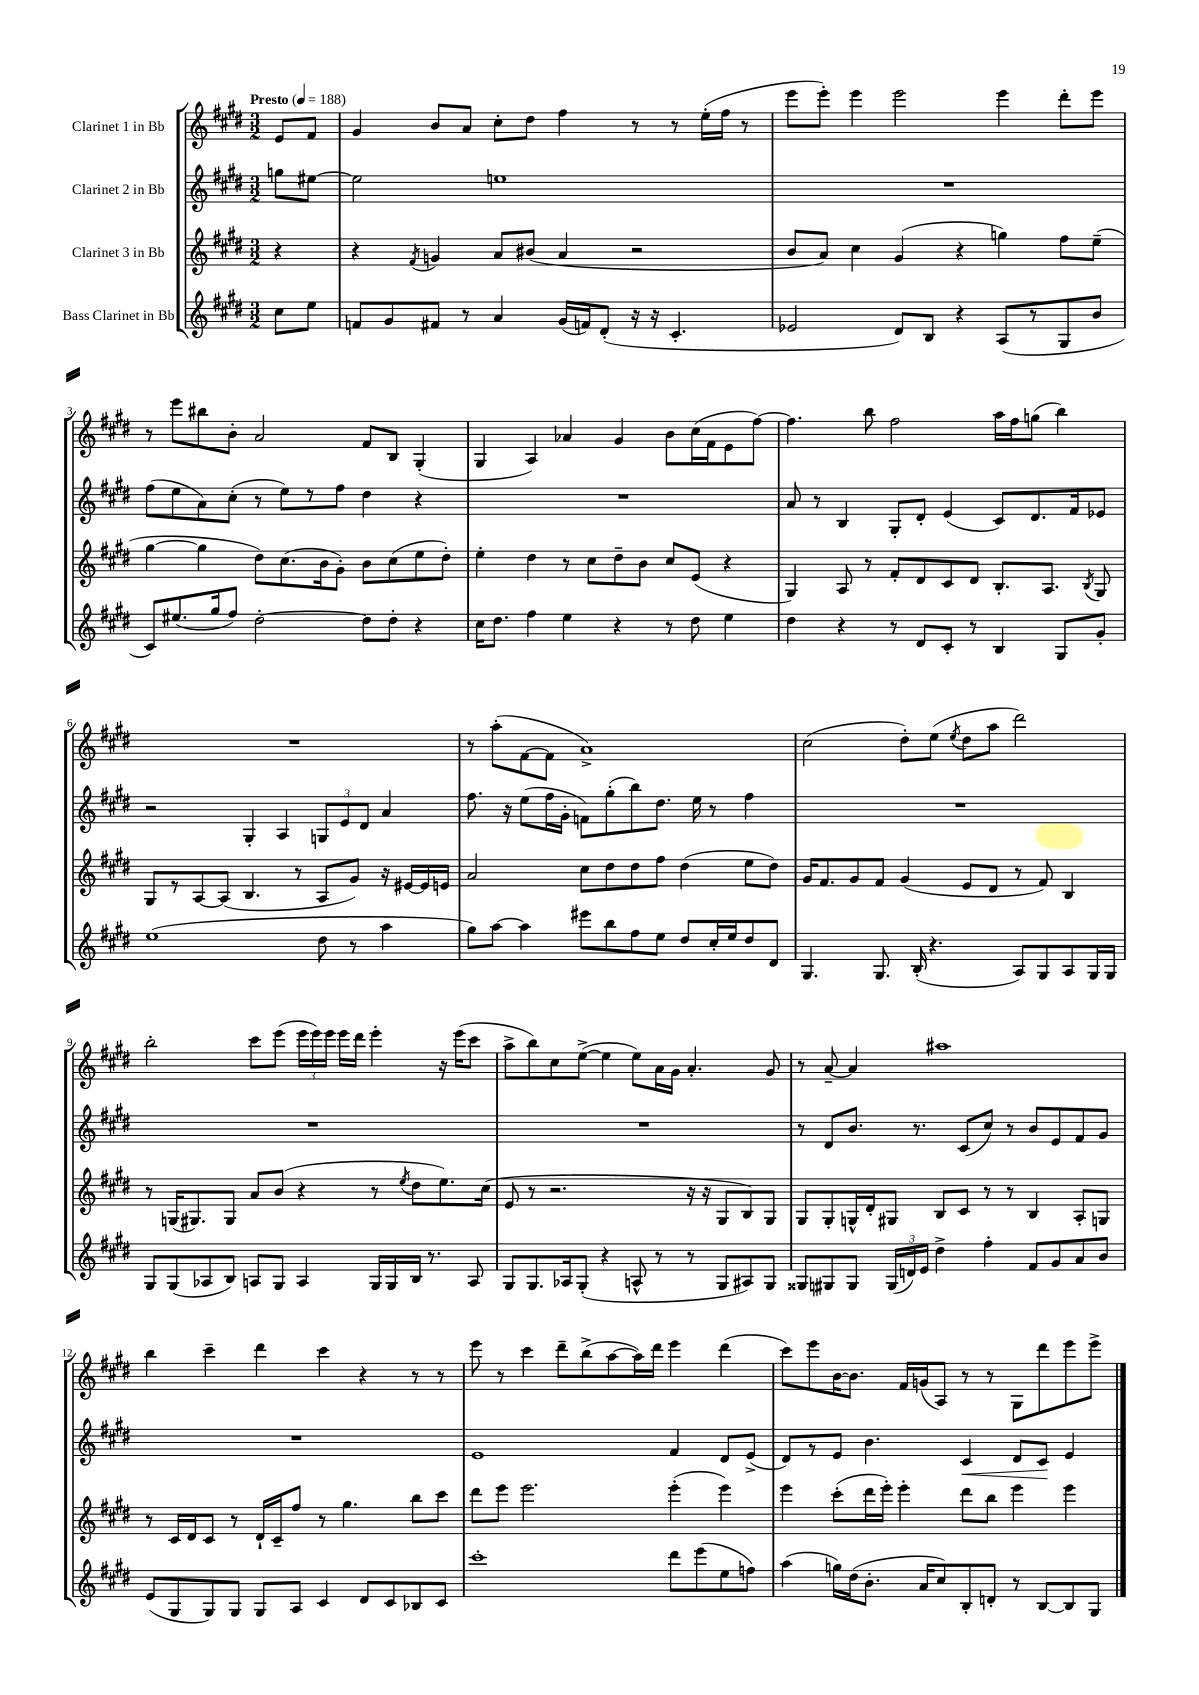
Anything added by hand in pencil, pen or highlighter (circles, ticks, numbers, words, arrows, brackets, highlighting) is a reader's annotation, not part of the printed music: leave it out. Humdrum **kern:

**kern	**kern	**kern	**kern
*staff4	*staff3	*staff2	*staff1
*clefG2	*clefG2	*clefG2	*clefG2
*k[f#c#g#d#]	*k[f#c#g#d#]	*k[f#c#g#d#]	*k[f#c#g#d#]
*M3/2	*M3/2	*M3/2	*M3/2
*MM188	*MM188	*MM188	*MM188
8cc#	4r	8gg	8e
8ee	.	[8ee#	8f#
=	=	=	=
8f	4r	2ee#]	4g#
8g#	.	.	.
.	8qf#	.	.
8f#	4g	.	8b
8r	.	.	8a
4a	8a	1ee	8cc#'
.	(8b#	.	8dd#
(16g#	4a	.	4ff#
16f)	.	.	.
(8d#'	.	.	.
16r	2r	.	8r
16r	.	.	.
4.c#'	.	.	8r
.	.	.	(16ee'
.	.	.	16ff#
.	.	.	8r
=	=	=	=
2e-	8b	1.r	8eee
.	8a)	.	8eee')
.	4cc#	.	4eee
8d#)	(4g#	.	2eee
8B	.	.	.
4r	4r	.	.
(8A	4gg)	.	4eee
8r	.	.	.
8G#	8ff#	.	8ddd#'
8b	(8ee~	.	8eee
=	=	=	=
8c#)	[4gg#	(8ff#	8r
(8.ee#	.	8ee	8eee
.	4gg#]	8a)	8bb#
16gg#	.	.	.
8ff#)	.	(8cc#'	8b'
[2dd#'	8dd#)	8r	2a
.	(8.cc#	8ee)	.
.	.	8r	.
.	16b	.	.
.	8g#')	8ff#	.
8dd#]	8b	4dd#	8f#
8dd#'	(8cc#	.	8B
4r	8ee	4r	(4G#'
.	8dd#')	.	.
=	=	=	=
16cc#	4ee'	1.r	4G#
8.dd#	.	.	.
4ff#	4dd#	.	4A)
4ee	8r	.	4a-
.	8cc#	.	.
4r	8dd#~	.	4g#
.	8b	.	.
8r	8cc#	.	8b
8dd#	(8e	.	(16cc#
.	.	.	16f#
4ee	4r	.	8e
.	.	.	[8ff#)
=	=	=	=
4dd#	4G#)	8a	4.ff#]
.	.	8r	.
4r	8A	4B	.
.	8r	.	8bb
8r	8f#'	8G#'	2ff#
8d#	8d#	8d#'	.
8c#'	8c#	(4e	.
8r	8d#	.	.
4B	8.B'	8c#)	16aa
.	.	.	16ff#
.	.	8.d#	(8gg
.	8.A	.	.
8G#	.	.	4bb)
.	.	16f#	.
.	8qB	.	.
8g#'	8G#	8e-	.
=	=	=	=
(1ee	8G#	2r	1.r
.	8r	.	.
.	[8A	.	.
.	(8A]	.	.
.	4.B	4G#'	.
.	.	4A	.
.	8r	.	.
8dd#	8A	12G	.
.	.	12e	.
8r	8g#)	.	.
.	.	12d#	.
4aa	16r	4a	.
.	[16e#	.	.
.	16e#]	.	.
.	16e	.	.
=	=	=	=
8gg#)	2a	8.ff#	8r
[8aa	.	.	(8aa'
.	.	16r	.
4aa]	.	(8ee	[8f#
.	.	16ff#	8f#]
.	.	16g#'	.
8eee#	8cc#	8f)	1a^)
8bb	8dd#	(8gg#'	.
8ff#	8dd#	8bb)	.
8ee	8ff#	8.dd#	.
8dd#	(4dd#	.	.
.	.	16ee	.
16cc#'	.	8r	.
16ee	.	.	.
8dd#	8ee	4ff#	.
8d#	8dd#)	.	.
=	=	=	=
4.G#	16g#	1.r	(2cc#
.	8.f#	.	.
.	8g#	.	.
8.G#	8f#	.	.
.	(4g#	.	8dd#')
(16B'	.	.	.
4.r	.	.	(8ee
.	.	.	8qee
.	8e	.	8dd#
.	8d#	.	8aa
8A)	8r	.	2ddd#)
8G#	8f#)	.	.
8A	4B	.	.
16G#	.	.	.
16G#	.	.	.
=	=	=	=
8G#	8r	1.r	2bb'
(8G#	(16G	.	.
.	8.G#)	.	.
8A-	.	.	.
8B)	8G#	.	.
8A	8a	.	8ccc#
8G#	(8b	.	(8eee
4A	4r	.	24eee
.	.	.	24eee)
.	.	.	24eee
.	.	.	16eee
.	.	.	16ddd#
16G#	8r	.	4eee'
16G#	.	.	.
.	8qee	.	.
16B	8dd#	.	.
8.r	.	.	.
.	8.ee)	.	16r
.	.	.	(16eee
8A	.	.	8ccc#
.	(16cc#	.	.
=	=	=	=
8G#	8e	1.r	8aa^
8.G#	8r	.	8bb)
.	2.r	.	8cc#
16A-	.	.	.
(8G#'	.	.	([8ee^
4r	.	.	4ee]
8A^^	.	.	8ee)
8r	.	.	16a
.	.	.	16g#
8r	16r	.	4.a'
.	16r	.	.
8G#	8G#	.	.
8A#)	8B)	.	.
8G#	8G#	.	8g#
=	=	=	=
8G##	8G#	8r	8r
8G#	8G#'	8d#	[8a~
8G#	16G^^	8.b	4a]
.	16d#'	.	.
(24G#	8G#	.	.
24d)	.	.	.
.	.	8.r	.
24e	.	.	.
4dd#^	8B	.	1aa#
.	8c#	(8c#	.
4ff#'	8r	8cc#)	.
.	8r	8r	.
8f#	4B	8b	.
8g#	.	8e	.
8a	8A'	8f#	.
8b	8G	8g#	.
=	=	=	=
(8e	8r	1.r	4bb
8G#	16c#	.	.
.	16d#	.	.
8G#)	8c#	.	4ccc#~
8G#	8r	.	.
8G#	16d#`	.	4ddd#
.	16c#~	.	.
8A	8ff#	.	.
4c#	8r	.	4ccc#
.	4.gg#	.	.
8d#	.	.	4r
8c#	.	.	.
8B-	8bb	.	8r
8c#	8ccc#	.	8r
=	=	=	=
1ccc#'	8ddd#	1e	8eee
.	8eee	.	8r
.	2.eee	.	4ccc#
.	.	.	8ddd#~
.	.	.	(8bb^
.	.	.	[8aa
.	.	.	16aa])
.	.	.	16ddd#
8ddd#	(4eee'	4f#	4eee
(8eee	.	.	.
8ee	4eee)	8d#	(4ddd#
8ff)	.	(8e^	.
=	=	=	=
(4aa	4eee	8d#)	8ccc#)
.	.	8r	8eee
16gg)	(8ccc#'	8e	[16b
(16dd#	.	.	8.b]
8.b'	16ddd#	4.b	.
.	16eee')	.	.
.	4eee'	.	16f#
16a	.	.	(16g
8cc#)	.	.	8A)
8B'	8ddd#	4c#	8r
8d'	8bb	.	8r
8r	4eee	8d#	8G#
[8B	.	8c#	8ddd#
8B]	4eee	4e	8eee
8G#	.	.	8eee^
==	==	==	==
*-	*-	*-	*-
